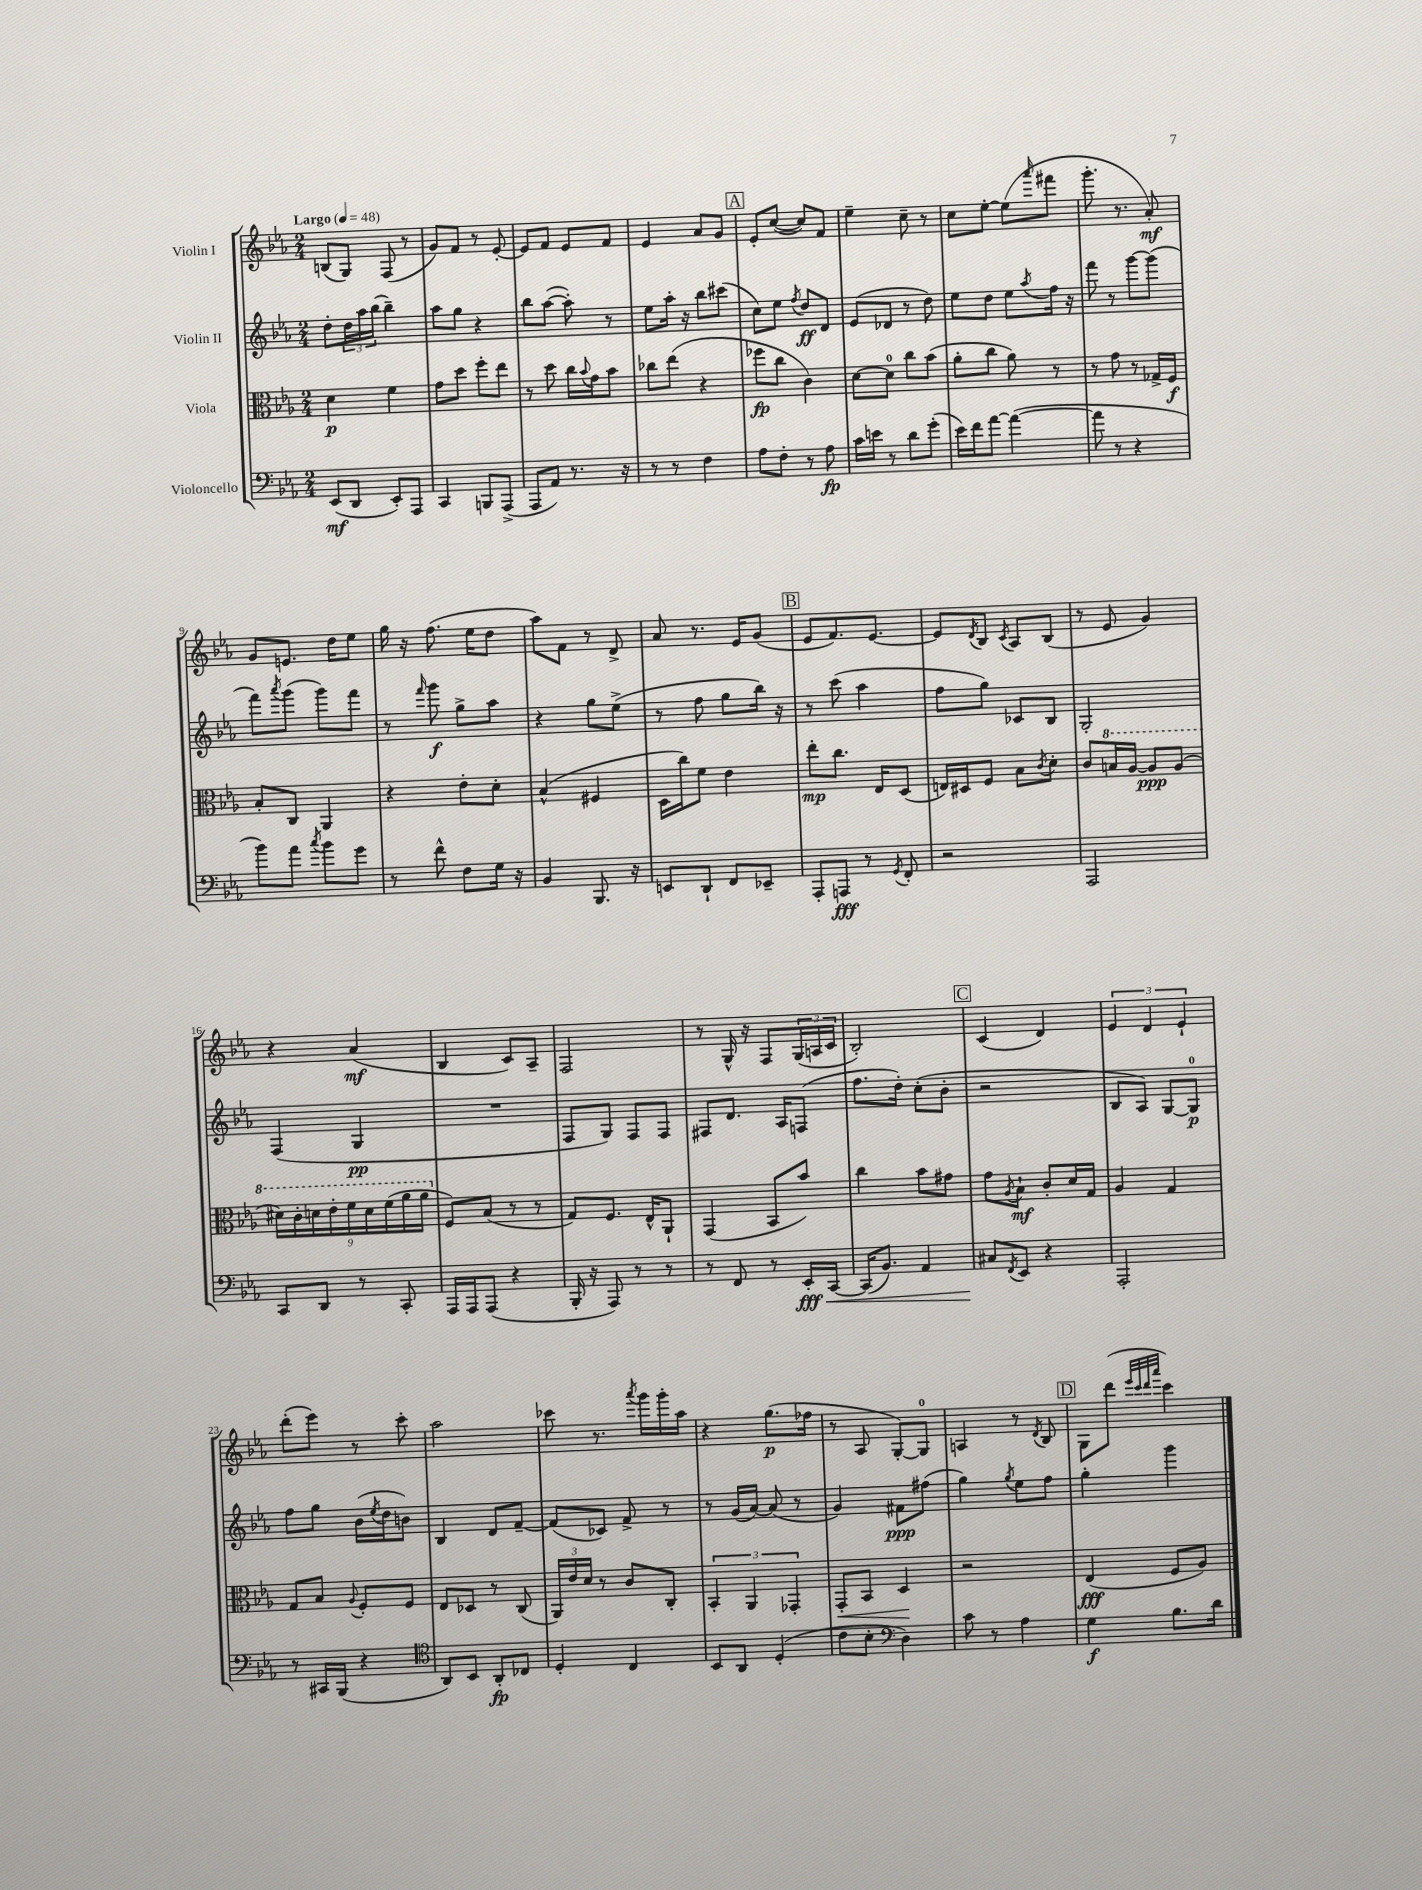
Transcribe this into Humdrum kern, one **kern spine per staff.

**kern	**kern	**kern	**kern
*staff4	*staff3	*staff2	*staff1
*clefF4	*clefC3	*clefG2	*clefG2
*k[b-e-a-]	*k[b-e-a-]	*k[b-e-a-]	*k[b-e-a-]
*M2/4	*M2/4	*M2/4	*M2/4
*MM48	*MM48	*MM48	*MM48
(8EE-	4d	8dd'	(8B
8DD	.	24dd	8G)
.	.	24aa-	.
.	.	(24bb-	.
8EE-')	4f	4bb-~)	(8F
8AAA-	.	.	8r
=	=	=	=
4CC	8g	8aa-	8g)
.	8dd	8gg	8f
8BBB	8ff'	4r	8r
(8AAA-^	8ee-	.	[8e-'
=	=	=	=
8AAA-	8r	8bb-	8e-]
8AA-)	8dd	([8aa-	8f
8.r	16cc	8aa-'])	8e-
.	8qqb-	.	.
.	16g	.	.
.	8b-	8r	8f
16r	.	.	.
=	=	=	=
8r	8cc-	8ee-	4e-
8r	(8ee-	16aa-'	.
.	.	16r	.
4F	4r	8bb-	8a-
.	.	(8ccc#	8g
=	=	=	=
8A-	8ff-	8cc)	8e-'
8F'	8cc	8ee-	([8cc
.	.	8qff	.
8r	4c)	8dd	8cc])
8A-	.	8d	8f
=	=	=	=
16c	[8d	(8e-	4ee-~
16e	.	.	.
8r	8d]	8d-	.
8d	8cc	8r	8cc~
(8g'	(8b-	8dd)	8r
=	=	=	=
16e-)	8a-'	8ee-	8cc
16f	.	.	.
[8a-	8cc	8dd	[8ee-'
(4a-_	8a-)	8ee-	(8ee-]
.	.	8qaa-	16qqaaa-
.	8r	16ff	8fff#
.	.	16r	.
=	=	=	=
8a-]	8r	8fff	8.ggg'
8r	8g	8r	.
.	.	.	8.r
4r	8r	[8ggg	.
.	16G-^	(8ggg]	8a-')
.	16F	.	.
=	=	=	=
8b-)	8B-'	8fff)	8g
.	.	8qaaa-	.
8a-	8C	(8ggg	8.e
8qcc	.	.	.
8b-	4AA-	8ggg)	.
.	.	.	16dd
8g	.	8fff	8ee-
=	=	=	=
8r	4r	8r	16gg
.	.	.	16r
.	.	16qqfff	.
8f^^	.	8ggg	(8.ff
8F	8e-'	8gg^	.
.	.	.	16ee-
16G	8d'	8aa-	8dd
16r	.	.	.
=	=	=	=
4BB-	(4B-^^	4r	8aa-)
.	.	.	8f
8.BBB-	4F#	8gg	8r
.	.	(8ee-^	8d^
16r	.	.	.
=	=	=	=
8EE	16D	8r	8a-
.	16cc)	.	.
8DD`	8f	8ff	8.r
8FF	4e-	8gg	.
.	.	.	16e-
8EE-~	.	16bb-)	(8g
.	.	16r	.
=	=	=	=
8AAA-'	8ee-'	8r	8e-
8AAA	8.cc	(8ccc	8.f)
8r	.	4aa-	.
.	16E-	.	[8.e-
8qGG	.	.	.
8FF'	(8D	.	.
=	=	=	=
2r	16E)	8ff	8e-]
.	16D#	.	.
.	.	.	8qd
.	8F	8gg)	8B-
.	.	.	8qc
.	8B-	8c-	8A-
.	8qc	.	.
.	8d'	8B-	(8B-
=	=	=	=
2AAA-	8c	2G'	8r
.	16b	.	8e-
.	[16a-	.	.
.	8a-]	.	4g)
.	(8a-	.	.
=	=	=	=
8CC	18dd#)	(4F	4r
.	18cc'	.	.
.	18dd	.	.
8DD	.	.	.
.	18ee-'	.	.
.	18ff	.	.
8r	.	4G	(4a-
.	18dd	.	.
.	(18ff	.	.
8CC'	.	.	.
.	18aa-	.	.
.	18aa-	.	.
=	=	=	=
16AAA-	8F)	2r	4B-
16AAA-	.	.	.
(8AAA-	(8B-	.	.
4r	8r	.	8c)
.	8r	.	8A-~
=	=	=	=
16BBB-'	8G)	8F	2F
16r	.	.	.
8AAA-)	8.F	8G)	.
8r	.	8F	.
.	16E-^^	.	.
8r	8AA-`	8F	.
=	=	=	=
8r	(4GG	8F#	8r
8FF	.	8.d	16G^^
.	.	.	16r
8r	8BB-	.	8F
.	.	16A-	.
16EE-'	8b-)	(8F	(24G
.	.	.	24A
[16CC	.	.	.
.	.	.	24c
=	=	=	=
(16CC]	4cc	8.ff	2B-')
8.BB-)	.	.	.
.	.	16dd')	.
4AA-	8b-	(8cc'	.
.	8g#	8b-'	.
=	=	=	=
8C#	8g	2r	(4c
8qFF	8qA-	.	.
8EE-	8B-`	.	.
4r	8c'	.	4d)
.	16d	.	.
.	16G	.	.
=	=	=	=
2AAA-'	4A-	8B-	6e-
.	.	8A-)	.
.	.	.	6d
.	4G	[8G	.
.	.	.	6e-`
.	.	8G]	.
=	=	=	=
8r	8G	8ff	(8ddd'
16CC#	8B-	8gg	8eee-)
(16BBB-	.	.	.
.	8qqA-	.	.
4r	8F'	(16b-	8r
.	.	8qee-	.
.	.	16dd	.
.	8F	8b)	8ccc'
=	=	=	=
*clefC4	*	*	*
8AA-)	8E-	4B-	2aa-
8BB-	8D-	.	.
8AA-'	8r	8d	.
8C-	(8C	[8f~	.
=	=	=	=
4D'	24AA-)	(8f]	8ccc-
.	24e-	.	.
.	24d	.	.
.	8r	8c-)	8.r
4C	8c	8f^	.
.	.	.	8qaaa-
.	.	.	16ggg
.	8C'	8r	16ggg'
.	.	.	16aa-
=	=	=	=
8BB-	6BB-'	8r	4r
8AA-	.	(16g	.
.	6AA-	.	.
.	.	[16a-)	.
(4D'	.	(8a-]	(8.gg
.	6GG-'	.	.
.	.	8r	.
.	.	.	16ff-
=	=	=	=
8c	8GG'	4g)	8r
8B-'	8BB-	.	8A-
*clefF4	*	*	*
4D)	4D	8f#	[8G')
.	.	(8ff#	8G]
=	=	=	=
8c	2r	4gg)	4A
8r	.	.	.
.	.	8qgg	.
4A-	.	8ee-	8r
.	.	.	8qd
.	.	8ff	8B-
=	=	=	=
4G	(4E-	4gg'	8G
.	.	.	(8ddd
.	.	.	32qqeee-
.	.	.	32qqccc
.	.	.	32qqddd
.	.	.	32qqaaa-
8.B-	8F	4ggg	4ccc)
.	8A-)	.	.
16d	.	.	.
==	==	==	==
*-	*-	*-	*-
